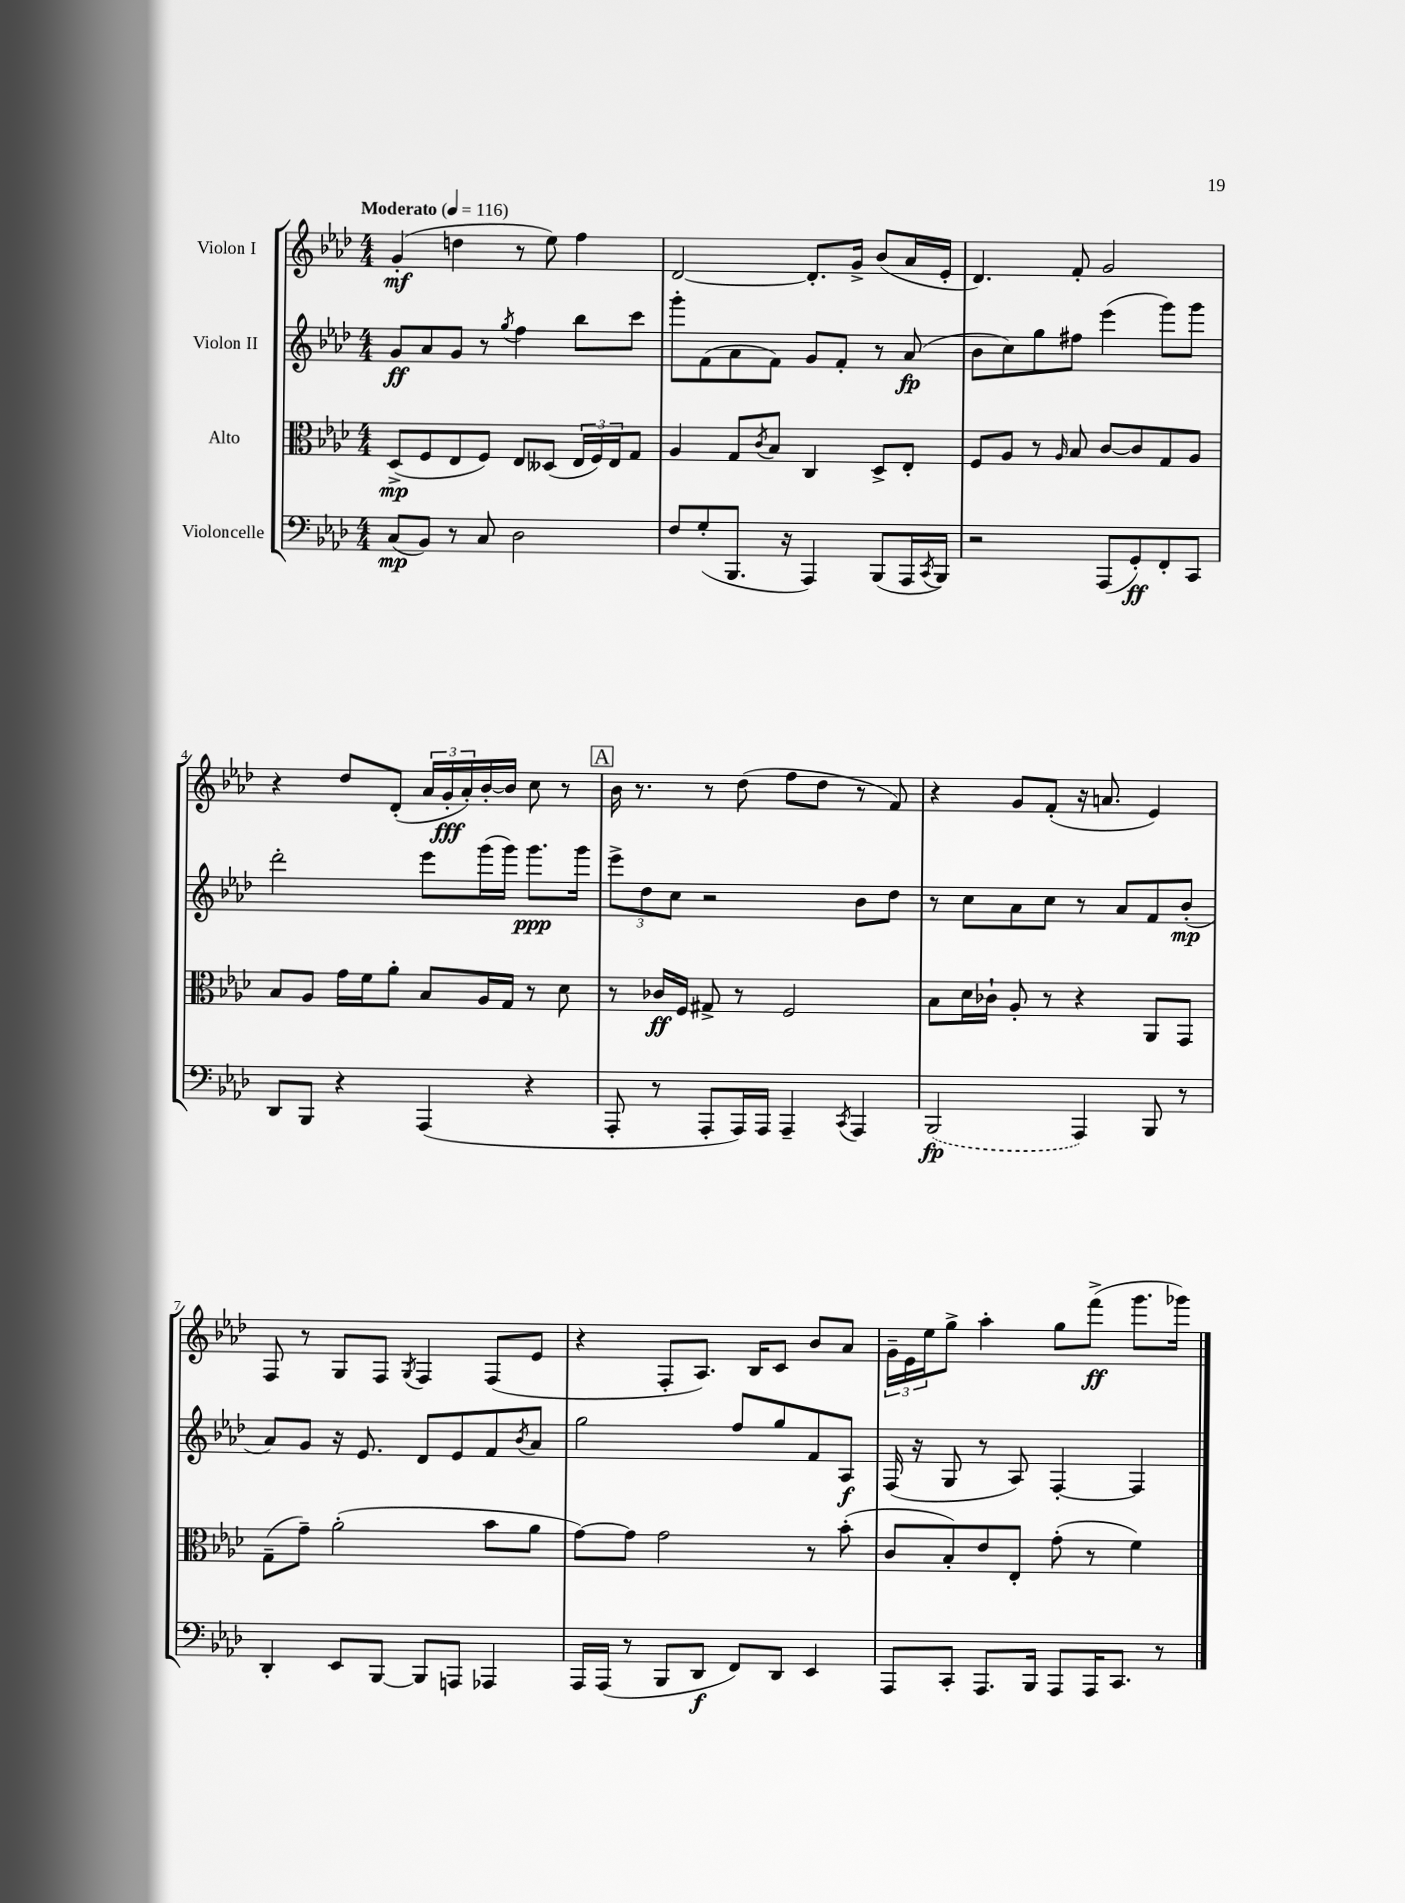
<<
\new StaffGroup <<
\new Staff = "s0" \with { instrumentName = "Violon I" } {
    \clef treble \key aes \major \numericTimeSignature \time 4/4 \tempo "Moderato" 4 = 116
    g'4-.\mf( d''4 r8 ees''8) f''4 |
    des'2~ des'8.-. g'16-> bes'8( aes'16 ees'16-. |
    des'4.) f'8-. g'2 |
    r4 des''8 des'8-.( \tuplet 3/2 { aes'16 g'16-.\fff aes'16-.) } bes'16~-. bes'16 c''8 r8 |
    \mark \markup { \box "A" } bes'16 r8. r8 des''8( f''8 des''8 r8 f'8) |
    r4 g'8 f'8-.( r16 a'8. ees'4) |
    f8 r8 g8 f8 \acciaccatura { g8 } f4 f8( ees'8 |
    r4 f8-. aes8.) bes16 c'8 bes'8 aes'8 |
    \tuplet 3/2 { g'16-- ees'16 ees''16 } g''8-> aes''4-. g''8 f'''8->\ff( g'''8. ges'''16) \bar "|." |
}
\new Staff = "s1" \with { instrumentName = "Violon II" } {
    \clef treble \key aes \major \numericTimeSignature \time 4/4
    g'8\ff aes'8 g'8 r8 \acciaccatura { g''8 } f''4 bes''8 c'''8 |
    g'''8-. f'8( aes'8 f'8) g'8 f'8-. r8 aes'8\fp( |
    bes'8 c''8) g''8 fis''8 ees'''4( g'''8) g'''8 |
    des'''2-. ees'''8 g'''16( g'''16) g'''8.\ppp g'''16 |
    \mark \markup { \box "A" } \tuplet 3/2 { ees'''8-> des''8 c''8 } r2 bes'8 des''8 |
    r8 c''8 aes'8 c''8 r8 aes'8 f'8 bes'8-.\mp( |
    aes'8) g'8 r16 ees'8. des'8 ees'8 f'8 \acciaccatura { bes'8 } aes'8 |
    g''2 f''8 g''8 f'8 aes8\f |
    f16( r16 g8 r8 aes8) f4~-. f4 \bar "|." |
}
\new Staff = "s2" \with { instrumentName = "Alto" } {
    \clef alto \key aes \major \numericTimeSignature \time 4/4
    des8->\mp( f8 ees8 f8) ees8 deses8( \tuplet 3/2 { ees16 f16) ees16 } g8 |
    aes4 g8 \acciaccatura { c'8 } bes8 c4 des8-> ees8-. |
    f8 aes8 r8 \grace { aes16 } bes8 c'8~ c'8 g8 aes8 |
    bes8 aes8 g'16 f'16 aes'8-. bes8 aes16 g16 r8 des'8 |
    \mark \markup { \box "A" } r8 ces'16\ff f16 gis8-> r8 f2 |
    bes8 des'16 ces'16-! aes8-. r8 r4 aes,8 g,8 |
    g8--( g'8--) aes'2-.( bes'8 aes'8 |
    g'8~) g'8 g'2 r8 bes'8-.( |
    c'8 bes8-.) ees'8 ees8-. g'8-.( r8 f'4) \bar "|." |
}
\new Staff = "s3" \with { instrumentName = "Violoncelle" } {
    \clef bass \key aes \major \numericTimeSignature \time 4/4
    c8\mp( bes,8) r8 c8 des2 |
    f8 g8-.( bes,,8. r16 aes,,4) bes,,8( aes,,16 \acciaccatura { c,8 } bes,,16) |
    r2 aes,,8( g,8-.\ff) f,8-. c,8 |
    des,8 bes,,8 r4 aes,,4( r4 |
    \mark \markup { \box "A" } aes,,8-. r8 aes,,8-. aes,,16) aes,,16 aes,,4-- \acciaccatura { c,8 } aes,,4 |
    \once \slurDashed bes,,2\fp( aes,,4) bes,,8 r8 |
    des,4-. ees,8 bes,,8~ bes,,8 a,,8 aes,,4 |
    aes,,16 aes,,16( r8 bes,,8 des,8\f f,8) des,8 ees,4 |
    aes,,8 c,8-. aes,,8. bes,,16 aes,,8 aes,,16 c,8. r8 \bar "|." |
}
>>
>>
